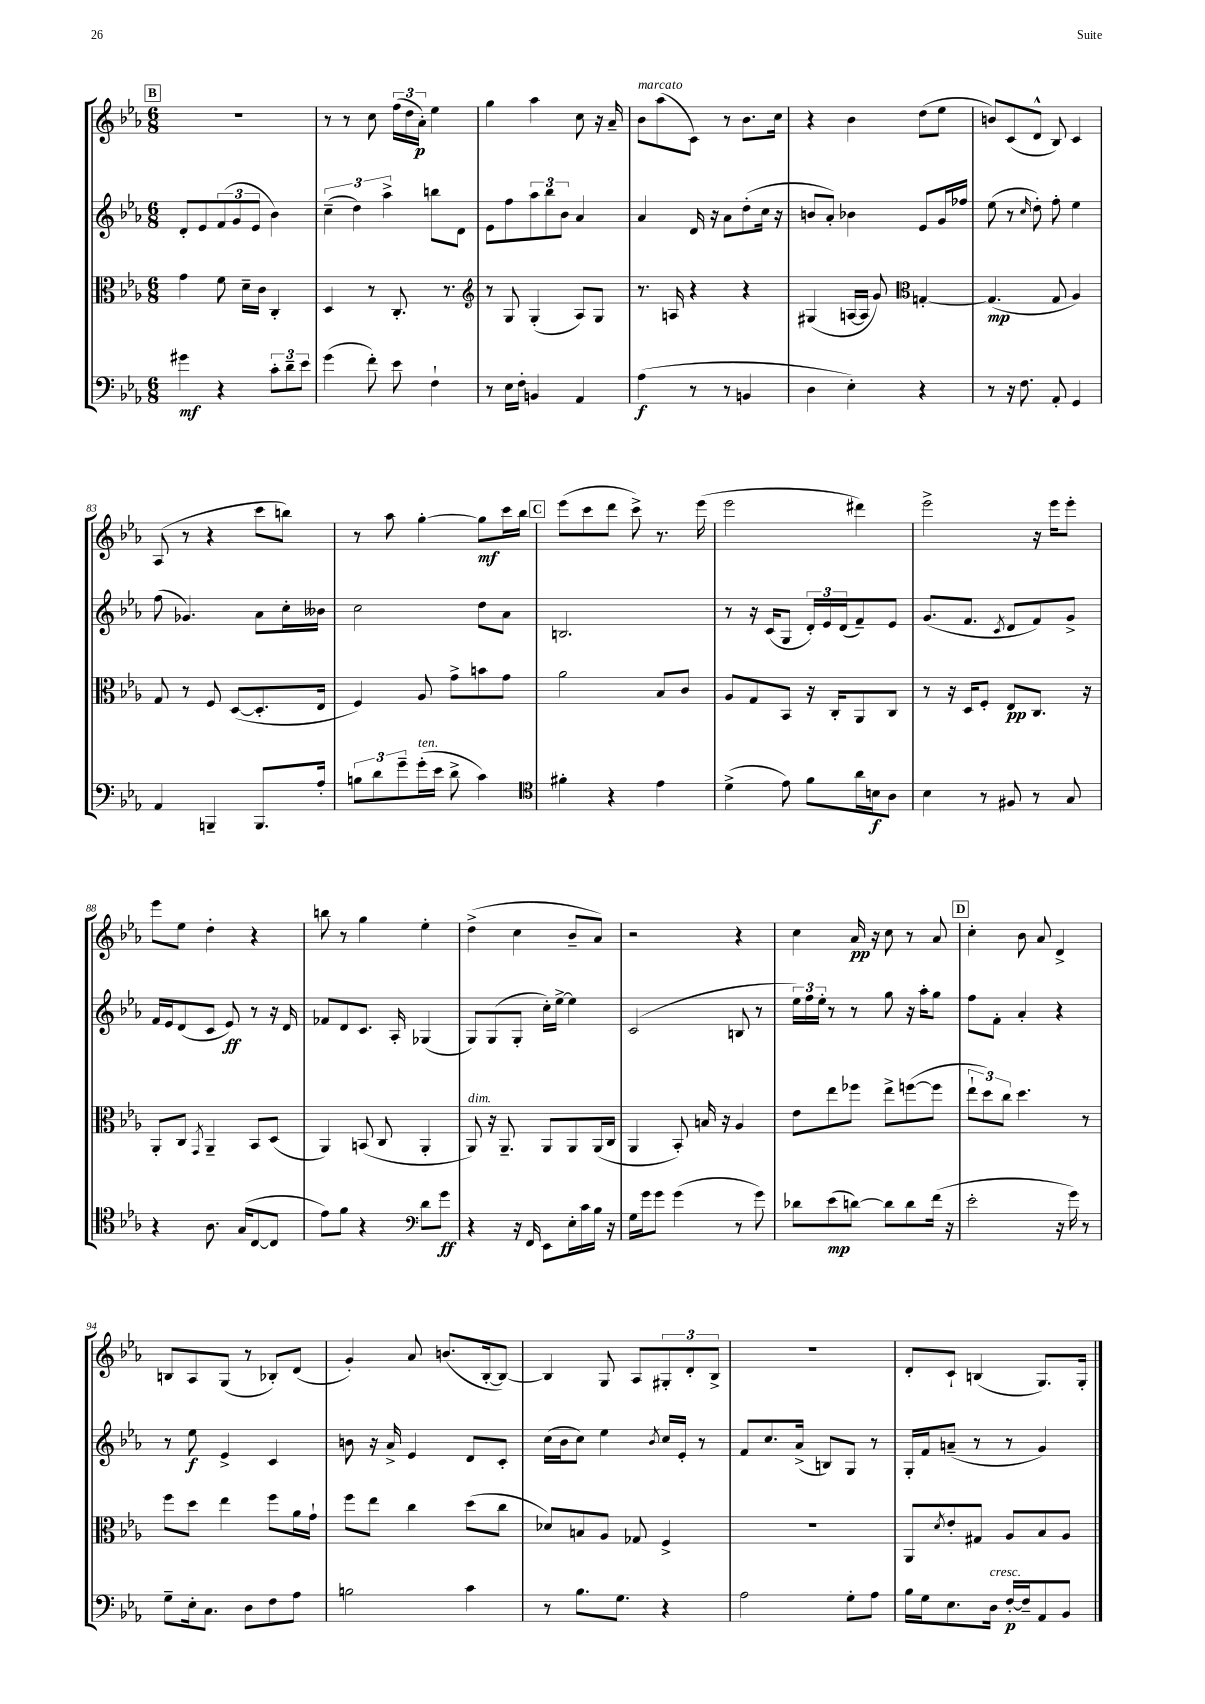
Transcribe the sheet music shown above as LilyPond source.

<<
\new StaffGroup <<
\new Staff = "s0" {
    \clef treble \key ees \major \numericTimeSignature \time 6/8
    \mark \markup { \box "B" } R2. |
    r8 r8 c''8 \tuplet 3/2 { f''16( d''16 aes'16-.\p) } ees''4 |
    g''4 aes''4 c''8 r16 aes'16-- |
    bes'8^\markup { \italic "marcato" } aes''8( c'8) r8 bes'8. c''16 |
    r4 bes'4 d''8( ees''8 |
    b'8) c'8( d'8-^ bes8) c'4 |
    aes8( r8 r4 c'''8 b''8) |
    r8 aes''8 g''4~-. g''8\mf c'''16 bes''16 |
    \mark \markup { \box "C" } ees'''8( c'''8 d'''8 c'''8->) r8. ees'''16( |
    ees'''2 dis'''4) |
    ees'''2-> r16 ees'''16 ees'''8-. |
    ees'''8 ees''8 d''4-. r4 |
    b''8 r8 g''4 ees''4-. |
    d''4->( c''4 bes'8-- aes'8) |
    r2 r4 |
    c''4 aes'16\pp r16 c''8 r8 aes'8 |
    \mark \markup { \box "D" } c''4-. bes'8 aes'8 d'4-> |
    b8 aes8 g8( r8 bes8-.) d'8( |
    g'4-.) aes'8 b'8.( bes16~-. bes8~) |
    bes4 g8 aes8 \tuplet 3/2 { gis8-. d'8-. bes8-> } |
    R2. |
    d'8-. c'8-! b4( g8.) g16-. \bar "|." |
}
\new Staff = "s1" {
    \clef treble \key ees \major \numericTimeSignature \time 6/8
    \mark \markup { \box "B" } d'8-. ees'8 \tuplet 3/2 { f'8( g'8 ees'8 } bes'4) |
    \tuplet 3/2 { c''4--( d''4) aes''4-> } b''8 d'8 |
    ees'8 f''8 \tuplet 3/2 { aes''8 bes''8 bes'8 } aes'4 |
    aes'4 d'16 r16 aes'8 d''8-.( c''16 r16 |
    b'8 aes'8-.) bes'4 ees'8 g'16 fes''16 |
    ees''8( r8 \grace { c''16 } d''8-.) f''8-. ees''4 |
    f''8( ges'4.) aes'8 c''16-. beses'16 |
    c''2 d''8 aes'8 |
    \mark \markup { \box "C" } b2. |
    r8 r16 c'16( g8 \tuplet 3/2 { d'16-.) ees'16 d'16( } f'8--) ees'8 |
    g'8.( f'8. \acciaccatura { c'8 } d'8 f'8) g'8-> |
    f'16 ees'16 d'8( c'8 ees'8\ff) r8 r16 d'16 |
    fes'8 d'8 c'8. aes16-. ges4( |
    g8) g8( g8-. c''16-.) ees''16~-> ees''4 |
    c'2( b8 r8 |
    \tuplet 3/2 { ees''16) f''16 ees''16-. } r8 r8 g''8 r16 aes''16-. g''8 |
    \mark \markup { \box "D" } f''8 f'8-. aes'4-. r4 |
    r8 ees''8\f ees'4-> c'4 |
    b'8 r16 aes'16-> ees'4 d'8 c'8-. |
    c''16( bes'16 c''8) ees''4 \acciaccatura { bes'8 } c''16 ees'16-. r8 |
    f'8 c''8. aes'16->( b8) g8 r8 |
    g16-. f'16 a'8--( r8 r8 g'4) \bar "|." |
}
\new Staff = "s2" {
    \clef alto \key ees \major \numericTimeSignature \time 6/8
    \mark \markup { \box "B" } g'4 f'8 d'16-- c'16 c4-. |
    d4 r8 c8.-. r8. |
    \clef treble r8 g8 g4-.( aes8) g8 |
    r8. a16 r4 r4 |
    gis4( a16~ a16 g'8) \clef alto g4~-. |
    g4.\mp( g8 aes4) |
    g8 r8 f8 d8~( d8.-. ees16 |
    f4) aes8 g'8-> b'8 g'8 |
    \mark \markup { \box "C" } aes'2 bes8 c'8 |
    aes8 g8 bes,8 r16 c16-. aes,8 c8 |
    r8 r16 d16 f8-. ees8\pp c8. r16 |
    aes,8-. c8 \acciaccatura { g,8 } aes,4-- bes,8 d8( |
    aes,4) b,8( c8 aes,4-. |
    aes,8^\markup { \italic "dim." }) r16 aes,8.-- aes,8 aes,8 aes,16( c16 |
    aes,4 bes,8-.) b16 r16 aes4 |
    ees'8 ees''8 fes''8 ees''8-> f''8~( f''8 |
    \mark \markup { \box "D" } \tuplet 3/2 { ees''8-! d''8) c''8 } d''4. r8 |
    f''8 d''8 ees''4 f''8 aes'16 g'16-! |
    f''8 ees''8 c''4 d''8( c''8 |
    des'8) b8 aes8 ges8 f4-> |
    R2. |
    aes,8 \acciaccatura { d'8 } ees'8-. gis8 aes8 bes8 aes8 \bar "|." |
}
\new Staff = "s3" {
    \clef bass \key ees \major \numericTimeSignature \time 6/8
    \mark \markup { \box "B" } gis'4\mf r4 \tuplet 3/2 { c'8-. d'8-- ees'8 } |
    g'4( f'8-.) ees'8 f4-! |
    r8 ees16 f16-. b,4 aes,4 |
    aes4\f( r8 r8 b,4 |
    d4 ees4-.) r4 |
    r8 r16 f8. aes,8-. g,4 |
    aes,4 b,,4-- b,,8. aes16-. |
    \tuplet 3/2 { b8 d'8 g'8-- } g'16-.^\markup { \italic "ten." }( ees'16 d'8-> c'4) |
    \mark \markup { \box "C" } \clef tenor fis'4-. r4 ees'4 |
    d'4->( ees'8) f'8 aes'16 b16\f aes8 |
    bes4 r8 fis8 r8 g8 |
    r4 aes8. g16( c8~ c8 |
    ees'8) f'8 r4 \clef bass d'8 g'8\ff |
    r4 r16 f,16 ees,8 ees16-. c'16 bes16 r16 |
    g16 g'16 g'8 g'4( r8 g'8) |
    des'8 ees'8\mp( d'8~) d'8 d'8 f'16( r16 |
    \mark \markup { \box "D" } ees'2-. r16 g'16) r8 |
    g8-- ees16-. c8. d8 f8 aes8 |
    b2 c'4 |
    r8 bes8. g8. r4 |
    aes2 g8-. aes8 |
    bes16 g16 ees8. d16^\markup { \italic "cresc." } f16~-.\p f16-- aes,8 bes,8 \bar "|." |
}
>>
>>
\layout { \context { \Score currentBarNumber = #77 } }
